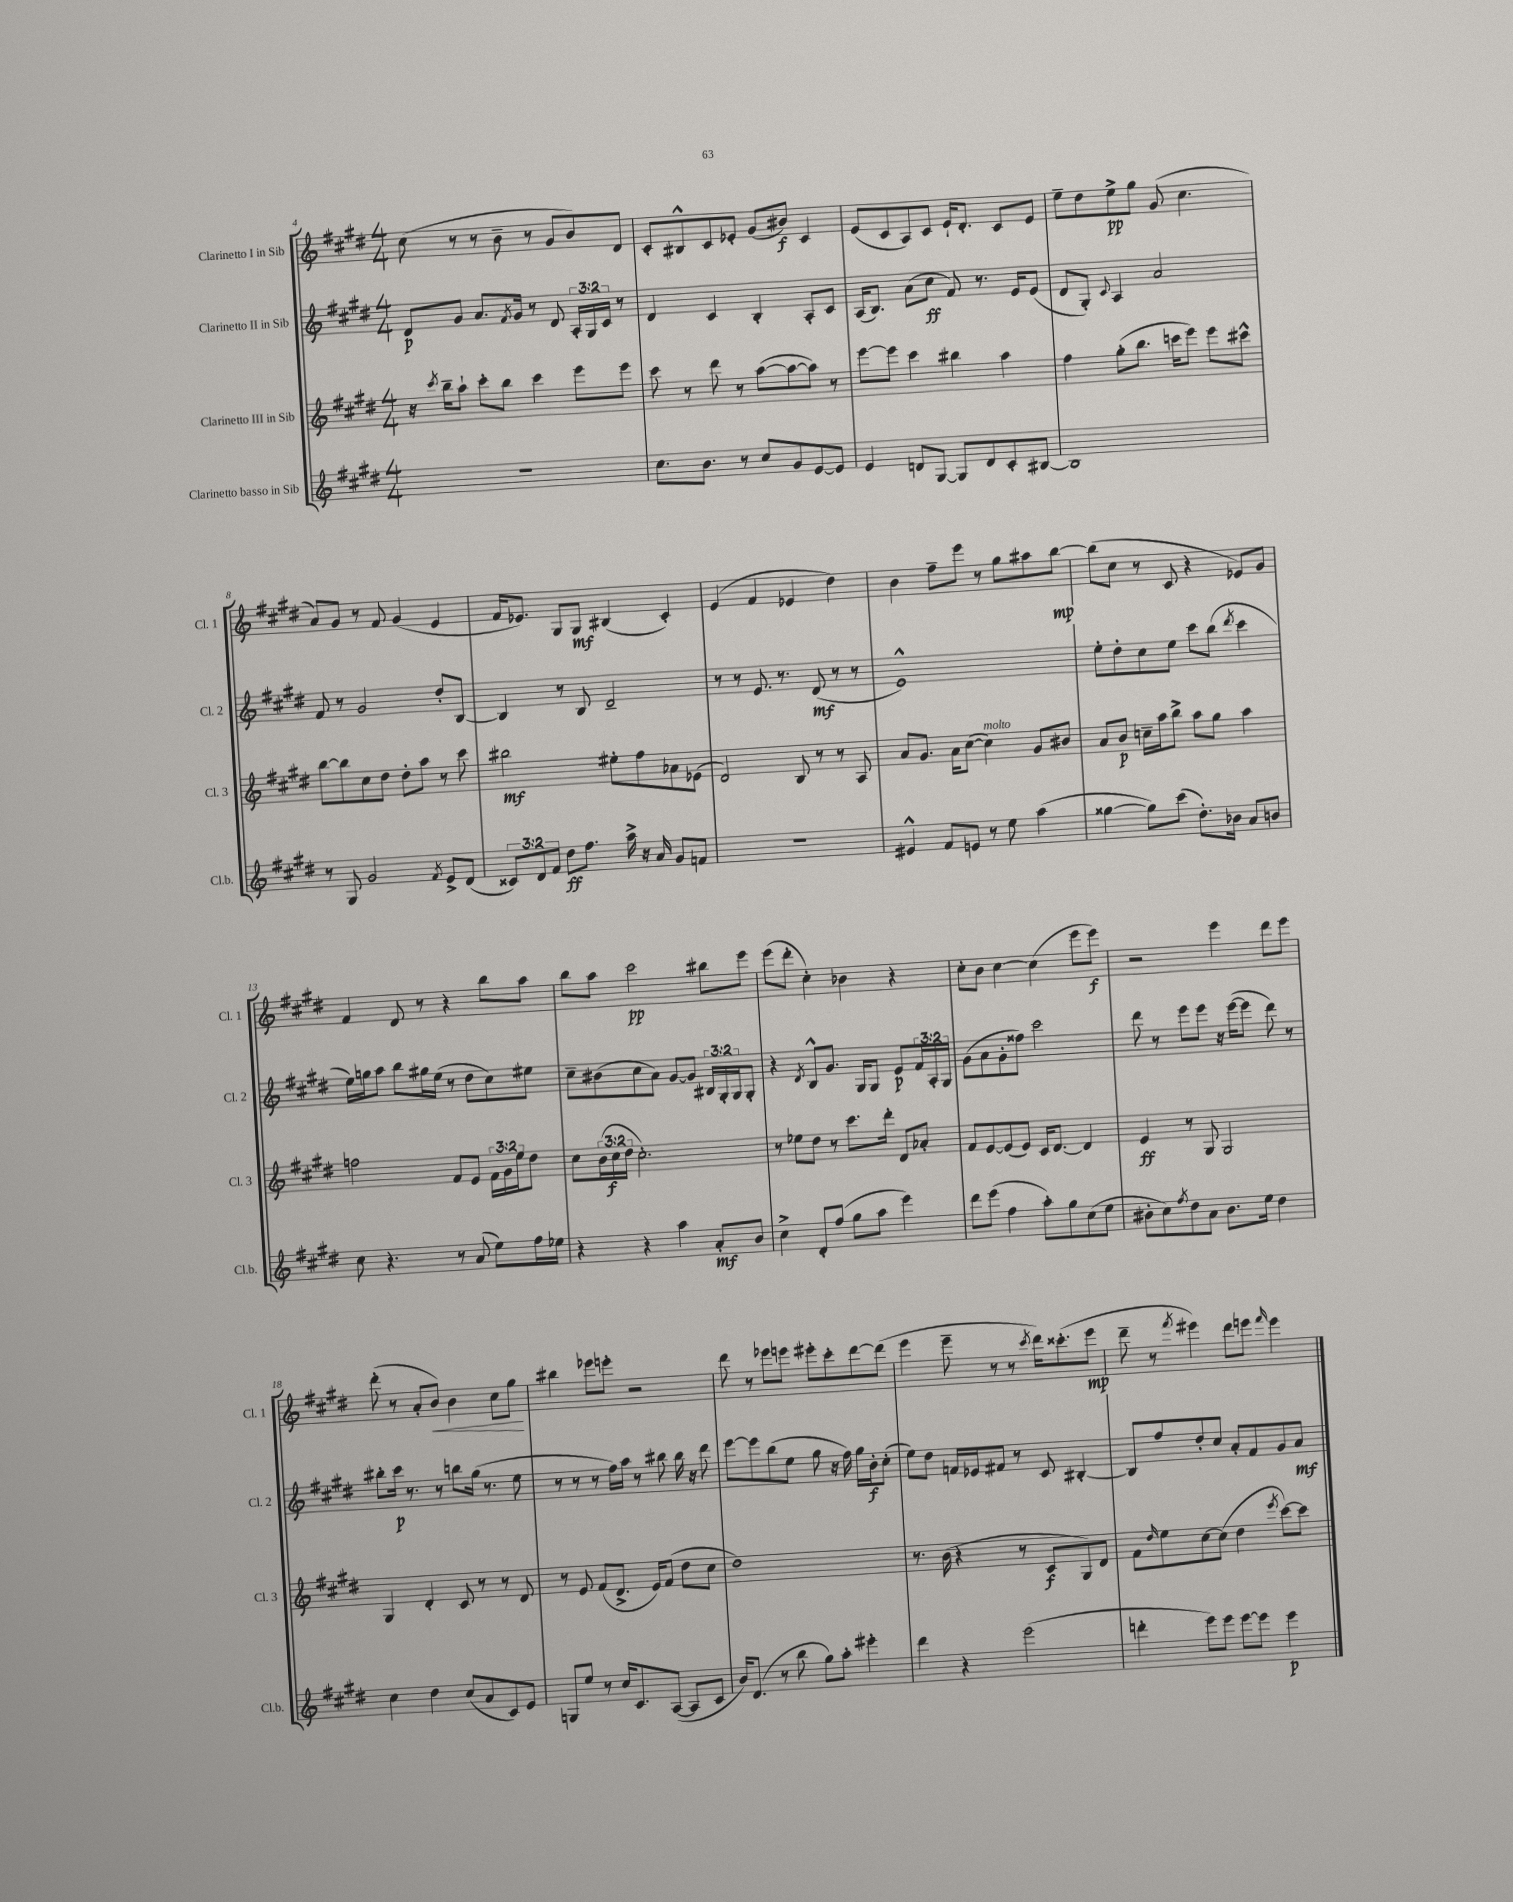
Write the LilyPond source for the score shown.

<<
\new StaffGroup <<
\new Staff = "s0" \with { instrumentName = "Clarinetto I in Sib" shortInstrumentName = "Cl. 1" } {
    \clef treble \key e \major \numericTimeSignature \time 4/4
    cis''8( r8 r8 b'8-- r8 gis'8 b'8) dis'8 |
    cis'8-. bis8-^ cis'8 ees'8-. gis'8( bis'8\f) cis'4 |
    e'8( cis'8 a8) cis'8 e'16-! dis'8.-. cis'8 e'8 |
    e''8-- dis''8 e''8->\pp gis''8 gis'8( cis''4. |
    a'8) gis'8 r8 fis'8 gis'4( e'4 |
    fis'16 ees'8.) gis8 gis8\mf bis4( cis'4-.) |
    e'4( fis'4 ees'4 dis''4) |
    b'4 fis''8-- e'''8 r8 gis''8 ais''8 b''8~\mp |
    b''8( cis''8 r8 cis'8 r4 ees'8) gis'8 |
    fis'4 dis'8 r8 r4 b''8 a''8 |
    b''8 a''8 cis'''2\pp bis''8 e'''8 |
    e'''8( dis'''8-. cis''4-.) bes'4 r4 |
    cis''8-. b'8 cis''4~ cis''4( e'''8 e'''8\f) |
    r2 e'''4 dis'''8 e'''8 |
    dis'''8-.( r8 a'8-. b'8\<) b'4 cis''8 gis''8\! |
    bis''4 ees'''8 e'''8-. r2 |
    dis'''8 r8 ees'''8 e'''8 eis'''8-. cis'''8-. dis'''8~ dis'''8( |
    e'''4 e'''8-- r8 r8 \acciaccatura { cis'''8 } dis'''16) cisis'''8.-.( e'''8\mp |
    dis'''8-- r8 \acciaccatura { fis'''8 } eis'''4) dis'''8 e'''8 \grace { fis'''16 } e'''4 \bar "|." |
}
\new Staff = "s1" \with { instrumentName = "Clarinetto II in Sib" shortInstrumentName = "Cl. 2" } {
    \clef treble \key e \major \numericTimeSignature \time 4/4 \override Staff.TupletNumber.text = #tuplet-number::calc-fraction-text
    dis'8\p gis'8 a'8. \acciaccatura { fis'8 } gis'16 r8 dis'8 \tuplet 3/2 { a16-. gis16 cis'16 } r8 |
    dis'4 cis'4 b4-. a8-. cis'8 |
    a16( b8.) a'8( cis''8\ff fis'8) r8. e'16 e'8( |
    dis'8 gis8-.) \appoggiatura { cis'8 } a4 a'2 |
    fis'8 r8 gis'2 dis''8-. b8~ |
    b4 r8 b8 dis'2-- |
    r8 r8 e'8. r8. dis'8\mf( r8 r8 |
    e'1-^) |
    e''8-. dis''8-. cis''8 e''8 cis'''8 b''8( \acciaccatura { dis'''8 } cis'''4 |
    e''16) g''16 a''8 b''8 gis''16 e''16( r8 dis''8 cis''8) eis''8 |
    cis''8-- bis'8( cis''8 a'8) gis'8~ gis'8 \tuplet 3/2 { bis16 gis16-. gis16 } gis8-. |
    r4 \acciaccatura { dis'8 } b8-^ gis'8. gis16 gis8 e'8\p \tuplet 3/2 { fis'16 a16-. gis16 } |
    gis'8( a'8 gis'8-. fisis''8) cis'''2 |
    dis'''8 r8 e'''8 e'''8 r16 e'''16~( e'''8 dis'''8) r8 |
    bis''8-. cis'''16\p r8. r8 b''8 gis''16( r8. e''8 |
    r8 r8 r8 fis''16) a''16 r8 bis''8 bis''16 r16 dis'''8 |
    e'''8~ e'''8 b''8( e''8 gis''8 r16 fis''16) gis''16 b'16-.\f cis''8-.( |
    e''8) dis''8 f'16 ees'16 fis'8 r8 cis'8 bis4~-. |
    bis8 fis''8 dis''8-. cis''8 a'8-. fis'8 gis'8 a'8\mf \bar "|." |
}
\new Staff = "s2" \with { instrumentName = "Clarinetto III in Sib" shortInstrumentName = "Cl. 3" } {
    \clef treble \key e \major \numericTimeSignature \time 4/4 \override Staff.TupletNumber.text = #tuplet-number::calc-fraction-text
    r16 \acciaccatura { cis'''8 } b''16-- a''8-! cis'''8-. b''8 cis'''4 e'''8 e'''8 |
    cis'''8 r8 dis'''8 r8 a''8~( a''8~ a''8) r8 |
    e'''8~ e'''8 cis'''4 bis''4 a''4 |
    fis''4 gis''8-.( b''8. c'''16 e'''8) e'''8 cis'''8-^ |
    b''8~ b''8 cis''8 dis''8 dis''8-. a''8 r8 cis'''8 |
    bis''2\mf eis''8-. fis''8 aes'8 ees'8( |
    dis'2) b8 r8 r8 a8 |
    a'8 gis'8. a'16 cis''8~( cis''4^\markup { \italic "molto" }) gis'8 bis'8 |
    a'8 b'8\p c''16-- a''16 b''8-> a''8 gis''8 a''4 |
    f''2 fis'8 e'8 \tuplet 3/2 { fis'16 gis'16 e''16 } dis''8 |
    cis''8 \tuplet 3/2 { b'16( cis''16\f dis''16 } cis''2.-.) |
    r8 ees''8 dis''8 r8 cis'''8. dis'''16-. dis'8 aes'8-. |
    fis'8 e'8~ e'8( e'8) cis'16 dis'8.~ dis'4 |
    e'4\ff r8 gis8 gis2 |
    gis4 dis'4-. cis'8 r8 r8 dis'8 |
    r8 e'8 fis'8( dis'8.-> e'16) fis'8( dis''8 cis''8 |
    dis''1) |
    r8. b'16( r4 r8 cis'8\f gis8) dis'8 |
    fis'8 \grace { dis''16 } e''8 cis''8~ cis''8( dis''4 \acciaccatura { e'''8 } cis'''8~) cis'''8 \bar "|." |
}
\new Staff = "s3" \with { instrumentName = "Clarinetto basso in Sib" shortInstrumentName = "Cl.b." } {
    \clef treble \key e \major \numericTimeSignature \time 4/4 \override Staff.TupletNumber.text = #tuplet-number::calc-fraction-text
    R1 |
    cis''8. b'8. r8 cis''8 gis'8 e'8~ e'8 |
    e'4 d'8 gis8~ gis8 d'8 cis'8-. bis8~ |
    bis1 |
    r8 gis8 gis'2 \acciaccatura { fis'8 } e'8-> dis'8( |
    \tuplet 3/2 { cisis'8) dis'8 fis'8 } dis''8\ff fis''8. a''16-> r16 a'16 gis'8 f'8 |
    R1 |
    eis'4-^ fis'8 e'8 r8 e''8 a''4( |
    gisis''4~ gisis''8) cis'''8( dis''8.-.) bes'16 a'8 b'8 |
    cis''8 r4. r8 a'8( e''8) fis''16 ees''16 |
    r4 r4 a''4 a'8-.\mf b'8 |
    cis''4-> dis'8-. fis''8( gis''8 a''8 e'''4) |
    dis'''8 e'''8( fis''4 a''8-.) gis''8 cis''8( e''8 |
    bis'8-. cis''8) \acciaccatura { fis''8 } dis''8 a'8 bis'8. e''16 dis''4 |
    cis''4 dis''4 cis''8( a'8 cis'8) e'8 |
    g8 e''8 r8 cis''16 cis'8. a8~( a8 cis'8 |
    b'16) dis'8.( r8 b''8 gis''8) a''8-. eis'''4-. |
    dis'''4 r4 e'''2( |
    d'''4-. e'''8) e'''8 e'''8~ e'''8 e'''4\p \bar "|." |
}
>>
>>
\layout { \context { \Score currentBarNumber = #4 } }
